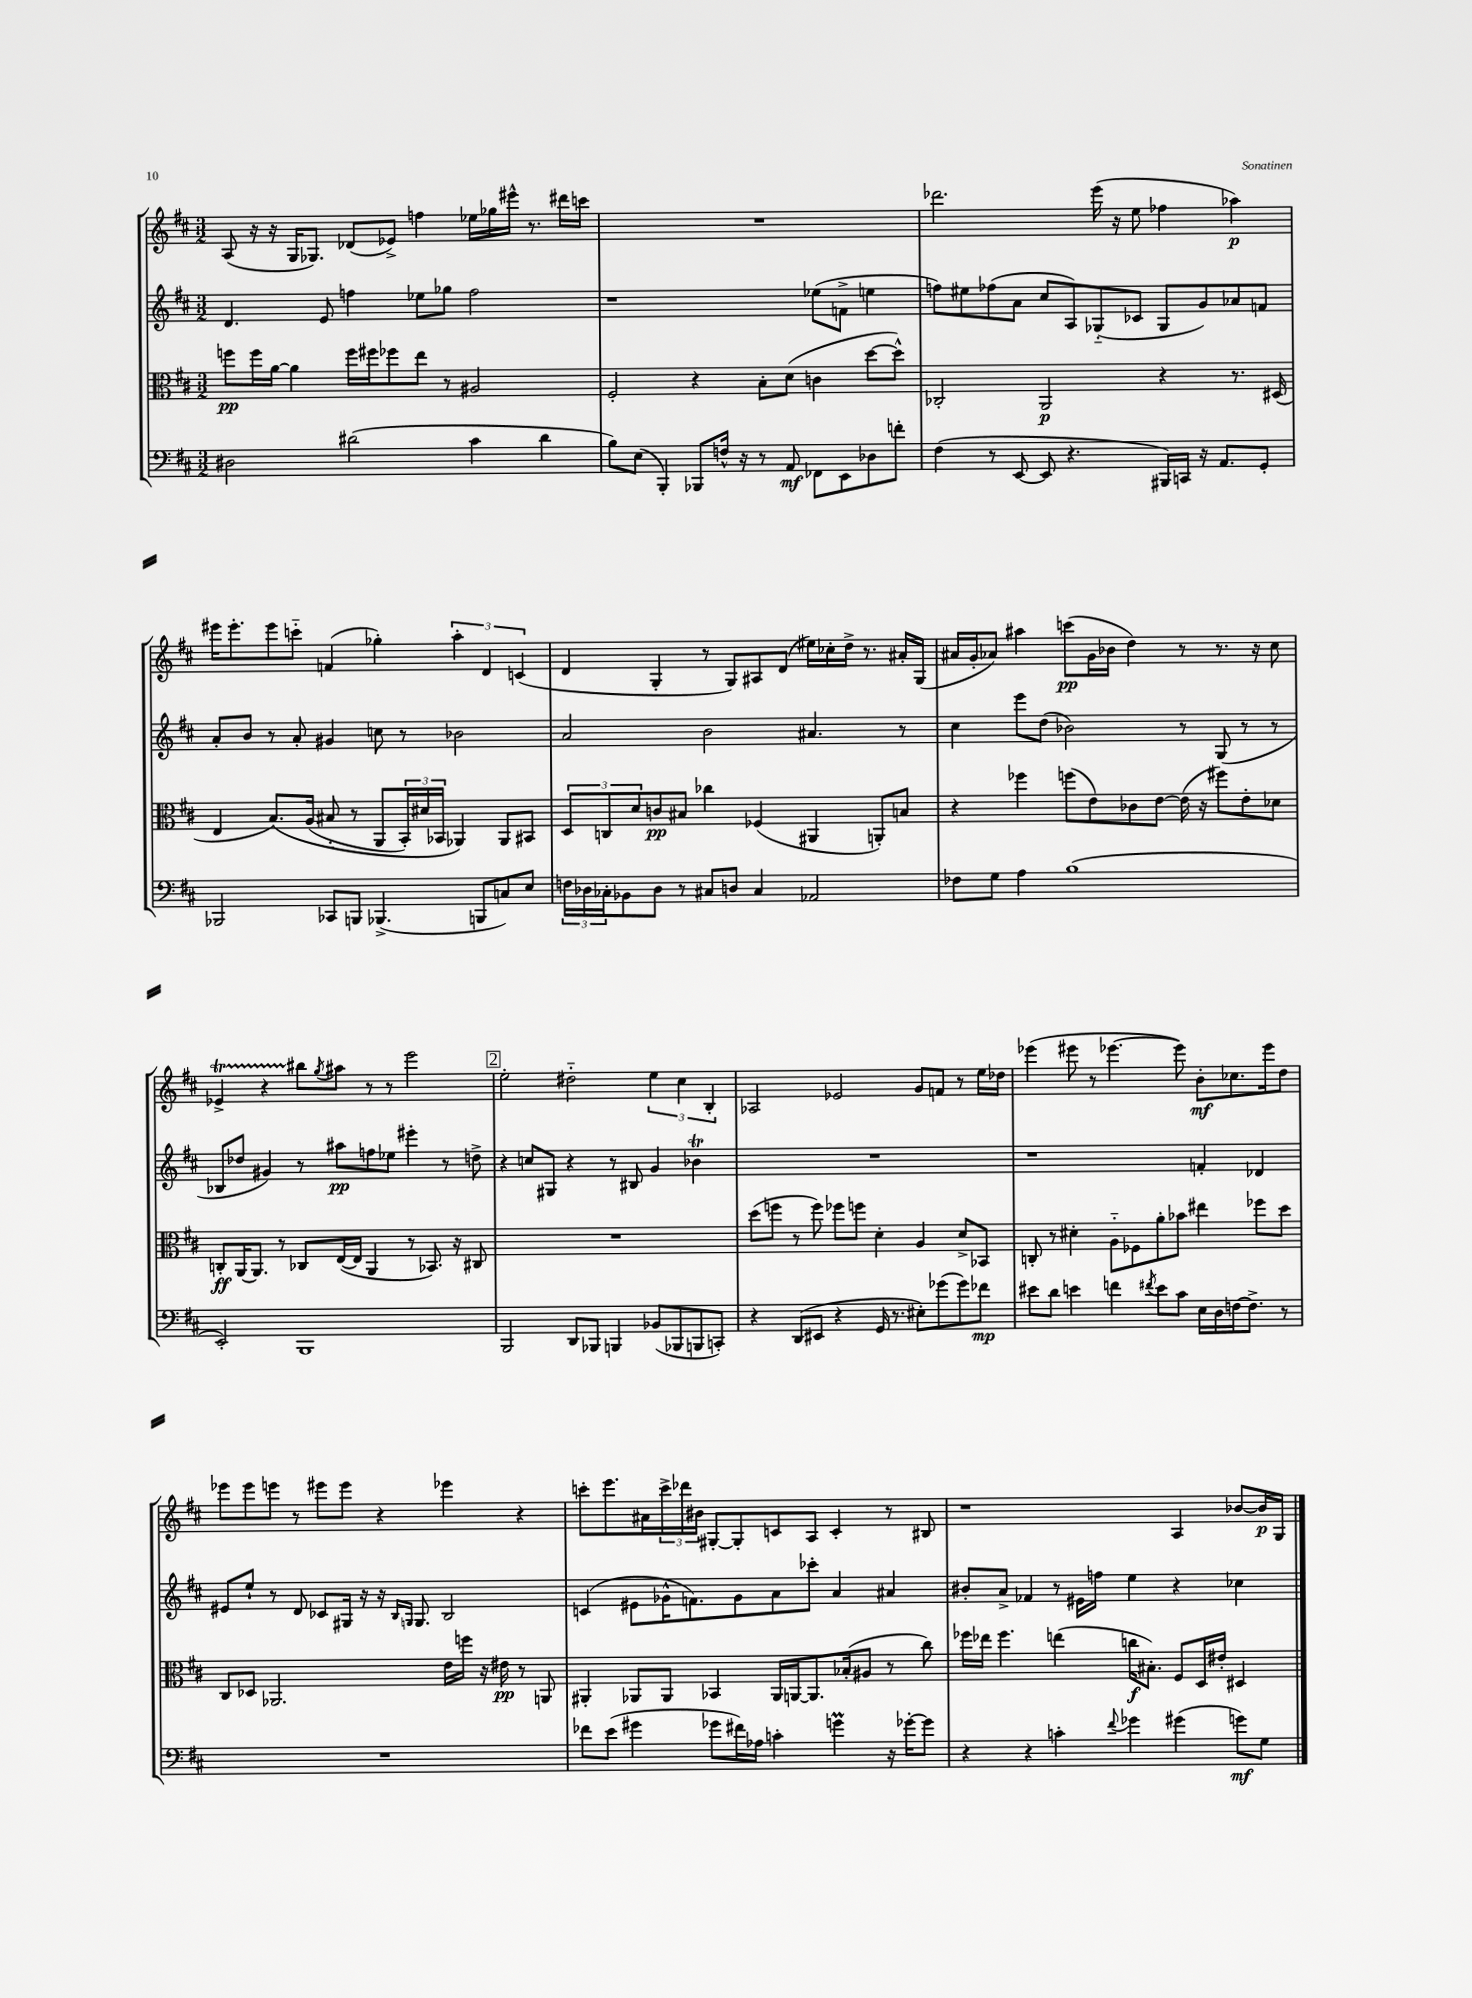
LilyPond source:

<<
\new StaffGroup <<
\new Staff = "s0" {
    \clef treble \key d \major \numericTimeSignature \time 3/2
    a8( r16 r16 g16 ges8.) des'8( ees'8->) f''4 ees''16 ges''16 eis'''16-^ r8. dis'''16 c'''16 |
    R1. |
    des'''2. e'''16( r16 e''8 fes''4 aes''4\p) |
    eis'''16 eis'''8.-. eis'''8 c'''8-_ f'4( ges''4-.) \tuplet 3/2 { a''4-. d'4 c'4( } |
    d'4 g4-. r8 g8) ais8 d'8( eis''16) ces''16-. d''16-> r8. ais'16-. g16( |
    ais'16 g'16-. aes'8) ais''4 c'''8\pp( g'16 bes'16 d''4) r8 r8. r16 cis''8 |
    ees'4->\startTrillSpan r4 bis''8\stopTrillSpan \acciaccatura { g''8 } ais''8 r8 r8 e'''2 |
    \mark \markup { \box "2" } e''2-. dis''2-_ \tuplet 3/2 { e''4 cis''4 b4-. } |
    aes2 ees'2 g'8 f'8 r8 e''16 des''16 |
    ees'''4( eis'''8 r8 ees'''4.~ ees'''8) b'8-.\mf ces''8. ees'''16 d''8 |
    ees'''8 ees'''8 e'''8 r8 eis'''8 eis'''8 r4 ees'''4 r4 |
    c'''8-. e'''8. ais'16 \tuplet 3/2 { c'''16-> des'''16 bis'16 } gis8~-. gis8-. c'8 a8 c'4-. r8 bis8 |
    r1 a4 bes'8~ bes'16\p g16 \bar "|." |
}
\new Staff = "s1" {
    \clef treble \key d \major \numericTimeSignature \time 3/2
    d'4. e'8 f''4 ees''8 ges''8 f''2 |
    r1 ees''8( f'8-> e''4 |
    f''8) eis''8 fes''8( a'8 cis''8 a8) ges8-_( ces'8 ges8 g'8) aes'8 f'8 |
    a'8-. b'8 r8 a'8-. gis'4 c''8 r8 bes'2 |
    a'2 b'2 ais'4. r8 |
    cis''4 e'''8 d''8( bes'2) r8 g8( r8 r8 |
    bes8 des''8 gis'4) r8 ais''8\pp f''8 ees''8 eis'''4-. r8 d''8-> |
    \mark \markup { \box "2" } r4 c''8 gis8 r4 r8 bis8 g'4 bes'4\trill |
    R1. |
    r1 f'4-. des'4 |
    eis'8 e''8-! r8 d'8 ces'8 gis16 r16 r16 \grace { b16 g16 } g8. b2 |
    c'4( eis'8 ges'16-^ f'8.) ges'8 a'8 ces'''8-. a'4 ais'4 |
    bis'8-. a'8-> fes'4 r8 eis'16 f''16 e''4 r4 ces''4 \bar "|." |
}
\new Staff = "s2" {
    \clef alto \key d \major \numericTimeSignature \time 3/2
    f''8\pp f''16 a'16~ a'4 f''16 fis''16 fes''8 e''8 r8 ais2 |
    fis2-. r4 b8-. d'8( c'4 d''8~ d''8-^) |
    ces2-. a,2\p r4 r8. dis16( |
    e4 b8.)\( a16( bis8-_ r8 a,8 \tuplet 3/2 { b,16-.) dis'16 bes,16 } aes,4\) aes,8 bis,8 |
    \tuplet 3/2 { d8 c8 d'8 } c'8\pp bis8 ces''4 fes4( ais,4 a,8-.) b8 |
    r4 fes''4 f''8( e'8) ces'8 e'8~ e'16( r16 fis''8) e'8-. des'8 |
    c8-.\ff a,16~ a,8. r8 ces8 e16~( e16 a,4 r8 bes,8.) r16 cis8 |
    \mark \markup { \box "2" } R1. |
    d''8( f''8 r8 f''8) fes''8 f''8 d'4-. a4 d'8-> bes,8 |
    c8-. r8 dis'4-. a8-_ fes8 a'8-. bes'8 eis''4 fes''8 d''8 |
    cis8 des8 aes,2. e'16 f''16 r16 eis'16\pp r8 a,8 |
    ais,4-. aes,8 aes,8 bes,4 aes,16 a,16~ a,8. bes16-.( ais8 r8 cis''8) |
    fes''16 ees''16 fes''4. e''4( c''16\f bis8.-.) fis8 d16 eis'16-. dis4 \bar "|." |
}
\new Staff = "s3" {
    \clef bass \key d \major \numericTimeSignature \time 3/2
    dis2 dis'2( cis'4 dis'4 |
    b8) e8( b,,4-.) bes,,8 f16-^ r16 r8 a,8\mf fes,8 e,8 des8 f'8-. |
    fis4( r8 e,8~ e,8 r4. bis,,16) c,16 r16 a,8. g,8-. |
    bes,,2 ces,8 b,,8 bes,,4.->( b,,8 c8) e8 |
    \tuplet 3/2 { f16 des16 ces16-. } bes,8 des8 r8 cis8 d8 cis4 aes,2 |
    fes8 g8 a4 b1( |
    e,2-.) b,,1 |
    \mark \markup { \box "2" } b,,2 d,8 bes,,8 b,,4 bes,8( bes,,8 b,,8 c,8-.) |
    r4 d,8( eis,8 r4 g,16 r8. eis8-.) ges'8( ges'8) fes'8\mp |
    eis'8 d'8 e'4 f'4 \acciaccatura { fis'8 } e'8 cis'8 e16 d16 f16~ f8.-> r8 |
    R1. |
    fes'8 e'8( gis'4 ges'8 fis'16) aes16 c'4-. g'4\prall r16 ges'16~-. ges'8 |
    r4 r4 c'4-. \appoggiatura { fis'8 } ges'4 gis'4( g'8\mf) g8 \bar "|." |
}
>>
>>
\layout { \context { \Score \remove "Bar_number_engraver" } }
